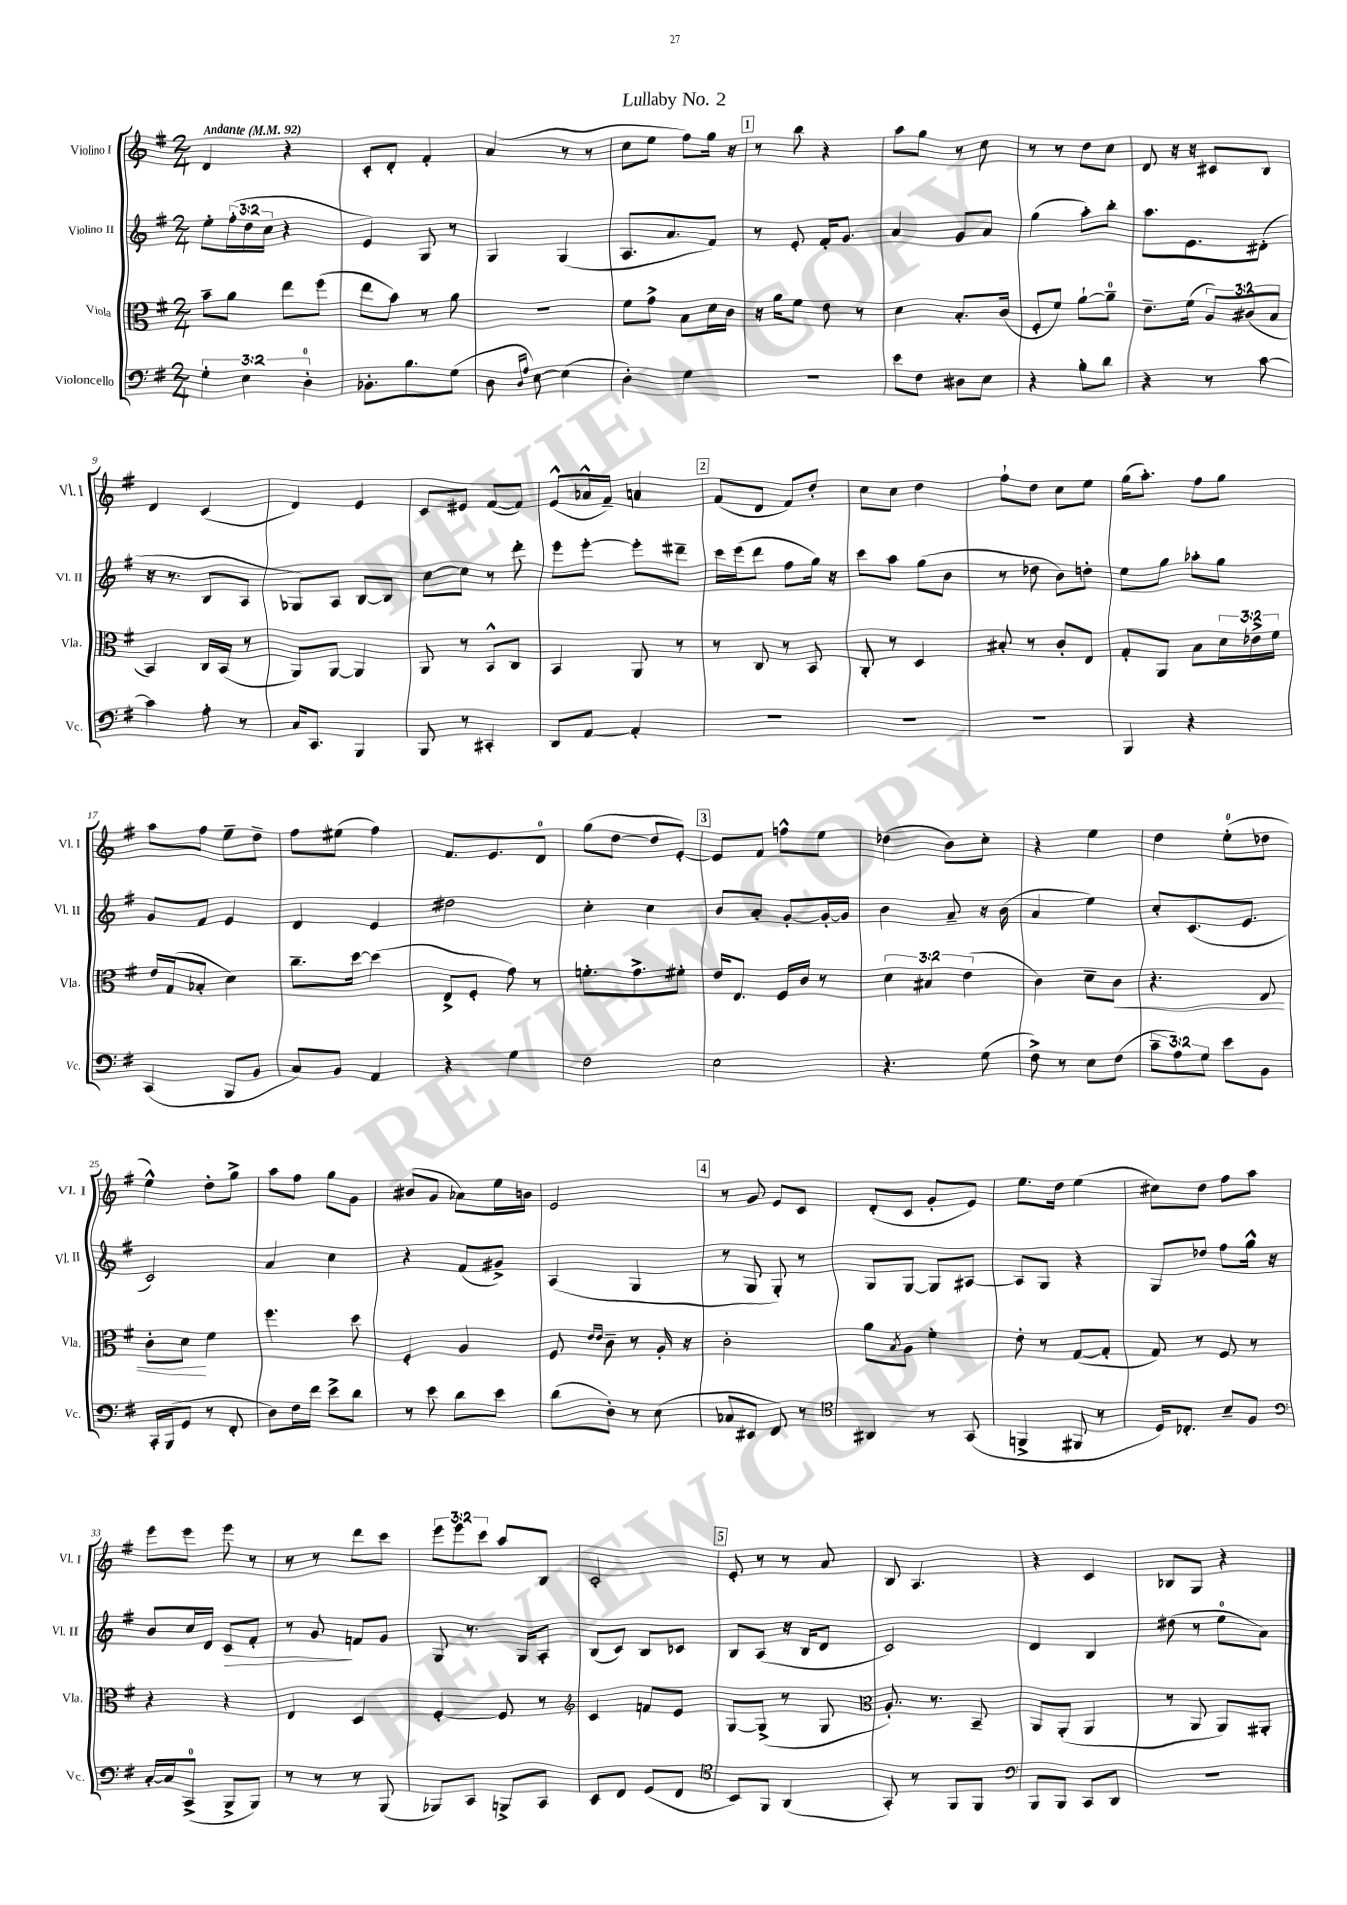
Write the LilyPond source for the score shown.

\header { title = "Lullaby No. 2" }
<<
\new StaffGroup <<
\new Staff = "s0" \with { instrumentName = "Violino I" shortInstrumentName = "Vl. I" } {
    \clef treble \key g \major \numericTimeSignature \time 2/4 \override Staff.TupletNumber.text = #tuplet-number::calc-fraction-text \tempo "Andante" 4 = 92
    d'4 r4 |
    c'8-. d'8-. fis'4-. |
    a'4( r8 r8 |
    c''8 e''8 fis''8) g''16 r16 |
    \mark \markup { \box "1" } r8 b''8 r4 |
    a''8 g''8 r8 c''8 |
    r8 r8 d''8 c''8 |
    d'8 r16 r16 cis'8 b8 |
    d'4 c'4( |
    d'4) e'4 |
    c'8 eis'8 fis'8~( fis'8) |
    e'8-^( aes'16-^ fis'16--) a'4 |
    \mark \markup { \box "2" } fis'8( d'8 fis'8) d''8-. |
    c''8 c''8 d''4 |
    fis''8-! d''8 c''8 e''8 |
    g''16( a''8.-.) fis''8 g''8 |
    a''8 fis''8 e''8-- d''8-- |
    fis''8 eis''8( fis''4) |
    fis'8. e'8. d'8-0 |
    g''8( d''8~ d''8 e'8~-.) |
    \mark \markup { \box "3" } e'8 fis'8 f''8-^ e''8 |
    des''4( b'8) c''8-. |
    r4 e''4 |
    d''4 e''8-0-.( des''8 |
    e''4-^) d''8-. g''8-> |
    a''8 fis''8 g''8 g'8 |
    bis'8( g'8 aes'8) e''16 b'16 |
    e'2 |
    \mark \markup { \box "4" } r8 g'8 e'8 c'8 |
    d'8-.( c'8 g'8-. e'8) |
    e''8. d''16 e''4( |
    cis''8) d''8 fis''8 a''8 |
    e'''8 e'''8 e'''8 r8 |
    r8 r8 d'''8 c'''8 |
    \tuplet 3/2 { e'''8 e'''8 c'''8 } a''8 b8 |
    c'2-. |
    \mark \markup { \box "5" } e'8-. r8 r8 a'8 |
    b8 a4. |
    r4 c'4 |
    bes8 g8 r4 \bar "|." |
}
\new Staff = "s1" \with { instrumentName = "Violino II" shortInstrumentName = "Vl. II" } {
    \clef treble \key g \major \numericTimeSignature \time 2/4 \override Staff.TupletNumber.text = #tuplet-number::calc-fraction-text
    e''8-. \tuplet 3/2 { fis''16-.( d''16 c''16 } r4 |
    e'4) g8 r8 |
    g4 g4( |
    a8. a'8. fis'8) |
    \mark \markup { \box "1" } r8 e'8-. fis'16-. g'8. |
    a'4 g'8 a'8 |
    g''4( a''8-.) b''8-. |
    a''8. e'8. dis'8-.( |
    r16 r8. b8 a8 |
    ges8) a8 b8~ b8 |
    c''8~ c''8 r8 d'''8-. |
    e'''8 e'''8~-. e'''8-. dis'''8-- |
    \mark \markup { \box "2" } c'''16 e'''16( d'''8 fis''8 g''16) r16 |
    c'''8 a''8 g''8( b'8 |
    r8 des''8 b'8) d''8-. |
    e''8 g''8 aes''8-. g''8 |
    g'8 fis'8 e'4 |
    d'4 e'4 |
    dis''2 |
    c''4-. c''4 |
    \mark \markup { \box "3" } b'8 a'8-. g'8~-. g'16~-. g'16 |
    b'4 a'8-- r16 b'16( |
    a'4 e''4) |
    c''8-. c'8.( e'8. |
    c'2) |
    a'4 c''4 |
    r4 fis'8( gis'8->) |
    a4( g4 |
    \mark \markup { \box "4" } r8 g8 g8-.) r8 |
    g8 g8~ g8 ais8~ |
    ais8 g8 r4 |
    g8 des''8 fis''8 g''16-^ r16 |
    b'8 c''16 d'16 c'8\> fis'8-. |
    r8 g'8\! f'8 g'8 |
    g8 r8. g16 a8-. |
    b8( c'8) b8 ces'8 |
    \mark \markup { \box "5" } b8 a8( r16 b16 d'8 |
    c'2) |
    d'4 b4 |
    dis''8( r8 e''8-0 a'8) \bar "|." |
}
\new Staff = "s2" \with { instrumentName = "Viola" shortInstrumentName = "Vla." } {
    \clef alto \key g \major \numericTimeSignature \time 2/4 \override Staff.TupletNumber.text = #tuplet-number::calc-fraction-text
    b'8-- a'8 e''8 fis''8( |
    e''8 b'8) r8 a'8 |
    r2 |
    fis'8 g'8-> b8 d'16 c'16 |
    \mark \markup { \box "1" } r16 a'16 fis'8 e'8 r8 |
    d'4 b8.-. c'16( |
    fis8-. fis'8) a'8~-! a'8-0-- |
    e'8.-- fis'16( \tuplet 3/2 { a8) cis'8( b8 } |
    b,4) c16 b,16( r8 |
    a,8) a,8~ a,4 |
    a,8 r8 b,8-^ c8 |
    b,4 a,8 r8 |
    \mark \markup { \box "2" } r8 c8 r8 b,8 |
    c8-. r8 d4 |
    bis8-. r8 c'8-. e8 |
    g8-. a,8 b8 \tuplet 3/2 { d'16 ees'16-> fis'16 } |
    e'16 g16( bes8-. d'4) |
    c''8.-- d''16~ d''4( |
    e8-> fis8-. g'8) r8 |
    f'8.-. g'8.-> fis'8-. |
    \mark \markup { \box "3" } e'16 e8. fis16 c'16 r8 |
    \tuplet 3/2 { d'4 bis4 e'4( } |
    c'4) d'8-- c'8\< |
    r4. e8 |
    c'8-. d'8\! fis'4 |
    fis''4. d''8 |
    fis4-. a4 |
    fis8 \grace { e'16 e'16 } c'8-- r8 a16-. r16 |
    \mark \markup { \box "4" } c'2-. |
    a'8 \acciaccatura { b8 } a8 fis'4-. |
    e'8-. r8 g8~( g8-. |
    g8) r8 fis8 r8 |
    r4 r4 |
    e4 d4 |
    fis4~-. fis8 r8 |
    \clef treble c'4 f'8 e'8 |
    \mark \markup { \box "5" } g8~ g8->( r8 g8 |
    \clef alto a8.-.) r8. b,8-- |
    a,8 a,8-.( a,4 |
    r8 a,8 a,8) ais,8-. \bar "|." |
}
\new Staff = "s3" \with { instrumentName = "Violoncello" shortInstrumentName = "Vc." } {
    \clef bass \key g \major \numericTimeSignature \time 2/4 \override Staff.TupletNumber.text = #tuplet-number::calc-fraction-text
    \tuplet 3/2 { g4-. e4 d4-0-. } |
    bes,8.-. b8. g8( |
    d8 \grace { d16 a16 } e8~) e4( |
    d4-.) g4 |
    \mark \markup { \box "1" } R2 |
    e'8 fis8 dis8 e8 |
    r4 b8-. d'8 |
    r4 r8 c'8~ |
    c'4 a8-. r8 |
    c16 c,8. b,,4 |
    b,,8 r8 cis,4-. |
    d,8 a,8~ a,4-. |
    \mark \markup { \box "2" } R2 |
    R2 |
    R2 |
    b,,4 r4 |
    c,4( b,,8 b,8 |
    c8) b,8 a,4 |
    r4 g4 |
    fis2 |
    \mark \markup { \box "3" } e2 |
    r4. g8( |
    fis8->) r8 e8 fis8( |
    \tuplet 3/2 { c'8-- a8) g8 } e'8 b,8 |
    c,16-. b,,16( g,8 r8 fis,8-. |
    d8) fis16 fis'16 e'8-> d'8 |
    r8 e'8 d'8 e'8 |
    d'8( d8-.) r8 e8( |
    \mark \markup { \box "4" } ces8 eis,8 fis,8) r8 |
    \clef tenor ais,4 r8 g,8( |
    f,4-> fis,8 r8 |
    d16) ces8.-. b8-- fis8 |
    \clef bass c16~-. c16 c,8-0->( b,,8-> b,,8) |
    r8 r8 r8 b,,8( |
    bes,,8) c,8 b,,8-> c,8 |
    e,8 fis,8 g,8( fis,8 |
    \mark \markup { \box "5" } \clef tenor b,8) fis,8 a,4( |
    g,8-.) r8 fis,8 fis,8 |
    \clef bass b,,8 b,,8 c,8 d,8 |
    r2 \bar "|." |
}
>>
>>
